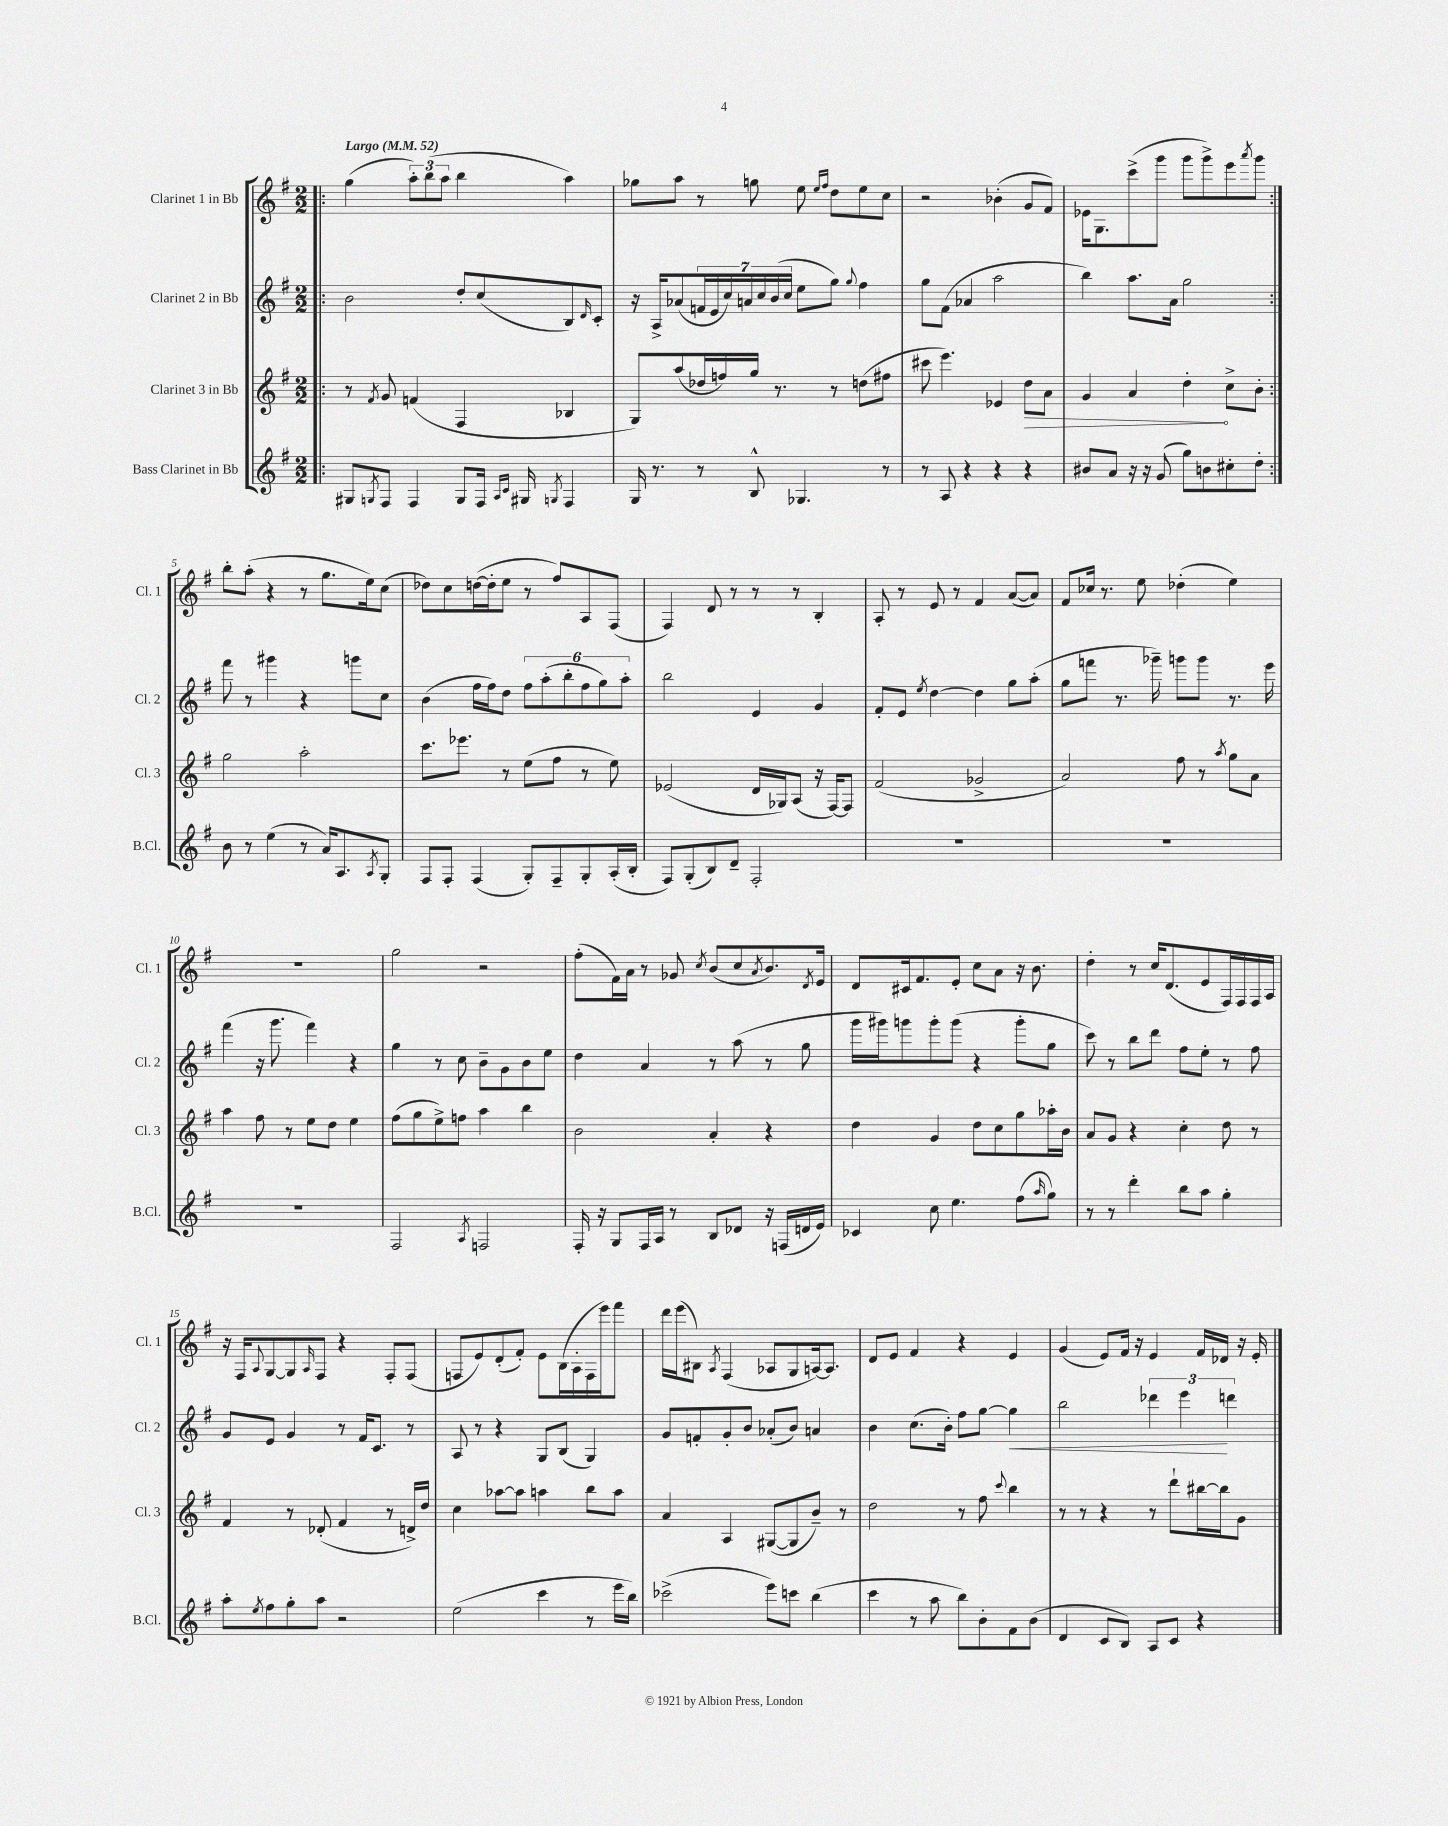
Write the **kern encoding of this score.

**kern	**kern	**kern	**kern
*staff4	*staff3	*staff2	*staff1
*clefG2	*clefG2	*clefG2	*clefG2
*k[f#]	*k[f#]	*k[f#]	*k[f#]
*M2/2	*M2/2	*M2/2	*M2/2
*MM52	*MM52	*MM52	*MM52
=!|:	=!|:	=!|:	=!|:
8G#	8r	2b	(4gg
8qG	8qf#	.	.
8F#	8g	.	.
4F#	(4f	.	12aa')
.	.	.	(12bb
.	.	.	12aa
8G	4F#	8dd'	4bb
16F#	.	(8cc	.
16qqA	.	.	.
16qqc	.	.	.
16G#	.	.	.
8qG	.	.	.
4F#	4B-	8B)	4aa)
.	.	16qqd	.
.	.	8c'	.
=	=	=	=
16G	8G)	16r	8gg-
8.r	.	16A^	.
.	(8aa	(8a-	8aa
8r	16dd-	28f	8r
.	.	28e	.
.	16ff)	.	.
.	.	28cc)	.
.	.	28a	.
8B^^	16gg	.	8gg
.	.	28cc	.
.	.	(28b	.
.	8.r	.	.
.	.	28cc	.
4.G-	.	8ee	8ee
.	.	.	16qqee
.	.	.	16qqff#
.	8r	8gg)	8dd
.	.	8qqgg	.
.	(8dd	4ff#	8ee
8r	8ff#	.	8cc
=	=	=	=
8r	8ccc#	8gg	2r
8A	4.eee)	(8f#	.
4r	.	4a-	.
4r	4e-	2aa	(4b-'
4r	8dd	.	8g
.	8a	.	8f#)
=	=	=	=
8b#	4g	4bb)	16e-
.	.	.	8.G
8a	.	.	.
16r	4a	8.aa	(8ccc^
16r	.	.	.
(8g	.	.	8ggg
.	.	16a	.
8gg)	4dd'	2gg	8ggg
8b	.	.	8ggg^)
8cc#'	8cc^	.	8eee
.	.	.	8qaaa
8dd'	8b'	.	8ggg
=:|!	=:|!	=:|!	=:|!
8b	2gg	8fff#	8bb'
8r	.	8r	(8aa'
(4ee	.	4ggg#	4r
8r	2aa'	4r	8r
16a)	.	.	8.gg
8.A	.	.	.
.	.	8ggg	.
.	.	.	16ee)
8qA	.	.	.
8G'	.	8cc	(8cc
=	=	=	=
8F#	8.ccc	(4b	8dd-)
8F#'	.	.	8cc
.	8.eee-	.	.
(4F#	.	16ff#	([16dd
.	.	16ff#)	16dd']
.	8r	8dd	8ee
8G')	(8ee	12ff#	8r
.	.	(12aa'	.
8F#~	8ff#	.	8ff#)
.	.	12bb'	.
8G'	8r	12ff#	8A
.	.	12gg)	.
(16A'	8ee)	.	(8F#
.	.	12aa'	.
16B'	.	.	.
=	=	=	=
8F#)	(2e-	2bb	4F#)
(8G'	.	.	.
8B)	.	.	8d
8d~	.	.	8r
2F#'	16d	4e	8r
.	16G-)	.	.
.	(8A	.	8r
.	16r	4g	4B'
.	[16F#)	.	.
.	8F#]	.	.
=	=	=	=
1r	(2f#	8f#'	8A'
.	.	8e	8r
.	.	8qee	.
.	.	[4dd	8e
.	.	.	8r
.	2g-^	4dd]	4f#
.	.	8gg	([8a
.	.	(8aa'	8a])
=	=	=	=
1r	2a)	8gg	8f#
.	.	8fff	16cc-
.	.	.	8.r
.	.	8.r	.
.	.	.	8ee
.	.	16ggg-~)	.
.	8ff#	8ggg	(4dd-'
.	8r	8ggg	.
.	8qaa	.	.
.	8gg	8.r	4ee)
.	8a	.	.
.	.	16eee	.
=	=	=	=
1r	4aa	(4fff#	1r
.	8ff#	16r	.
.	.	8.ggg	.
.	8r	.	.
.	8ee	4fff#)	.
.	8dd	.	.
.	4ee	4r	.
=	=	=	=
2F#	(8ff#	4gg	2gg
.	8gg	.	.
.	8ee^)	8r	.
.	8ff	8cc	.
8qA	.	.	.
2F	4aa	8b~	2r
.	.	8g	.
.	4bb	8b	.
.	.	8ee	.
=	=	=	=
16F#'	2b	4dd	(8ff#'
16r	.	.	.
8G	.	.	16f#)
.	.	.	16a
16F#	.	4a	8r
16A	.	.	.
8r	.	.	8g-
.	.	.	8qcc
8B	4a'	8r	(8b
8d-	.	(8aa	8cc
.	.	.	8qa
16r	4r	8r	8.b)
(16F	.	.	.
16d	.	8gg	.
.	.	.	8qd
16e)	.	.	16e
=	=	=	=
4c-	4dd	16ggg	8d
.	.	16ggg#)	.
.	.	8ggg	16c#
.	.	.	8.f#
8cc	4g	8ggg'	.
4.ee	.	(8ggg	8e'
.	8dd	4r	8cc
.	8cc	.	8a
(8ff#	8gg	8ggg'	16r
.	.	.	8.b
16qqaa	.	.	.
8gg)	16aa-'	8gg	.
.	16b	.	.
=	=	=	=
8r	8a	8ccc)	4dd'
8r	8g	8r	.
4ddd'	4r	8bb	8r
.	.	8ddd	16cc
.	.	.	(8.d
8bb	4cc'	8ff#	.
8aa	.	8ee'	8e
4gg'	8dd	8r	16F#)
.	.	.	16F#
.	8r	8ff#	16F#
.	.	.	16A
=	=	=	=
8aa'	4f#	8g	16r
.	.	.	16F#
8qee	.	.	8qqA
8ff#	.	8e	[8G
8gg'	8r	4g	8G]
.	.	.	16qqA
8aa	(8d-'	.	8F#
2r	4f#	8r	4r
.	.	16f#	.
.	.	8.c	.
.	8r	.	8F#'
.	16d^)	8r	(8F#
.	16dd	.	.
=	=	=	=
(2ee	4cc	8A	8F
.	.	8r	8e)
.	[8aa-	4r	(8d'
.	8aa-]	.	8f#')
4ccc	4aa	8G	8e
.	.	(8B	(16B
.	.	.	16A'
8r	8bb	4G)	16F
.	.	.	16eee)
16eee	8aa	.	8fff#
16bb)	.	.	.
=	=	=	=
(2ccc-^	4a	8g	16ddd
.	.	.	(16eee
.	.	8f'	8B#)
.	.	.	8qA
.	4A	8g'	(4F#
.	.	8b	.
8eee)	([8G#	(8a-'	8A-
8ccc	8G#]	8b)	8G
(4bb	8b~)	4a	[16A)
.	.	.	8.A]
.	8r	.	.
=	=	=	=
4ccc	2dd	4b	8d
.	.	.	8e
8r	.	(8.cc	4f#
8aa	.	.	.
.	.	16b')	.
8bb)	8r	8ff#	4r
8b'	8ff#	[8gg	.
.	8qqccc	.	.
8f#	4bb	4gg]	4e
(8b	.	.	.
=	=	=	=
4d	8r	2bb	(4g
.	8r	.	.
8c	4r	.	8e)
8B)	.	.	16f#
.	.	.	16r
8A	8r	6ddd-	4e
8c	8ddd`	.	.
.	.	6eee	.
4r	[16bb#	.	16f#
.	16bb#]	.	16d-
.	.	6ddd	.
.	8g	.	16r
.	.	.	16e'
==	==	==	==
*-	*-	*-	*-
